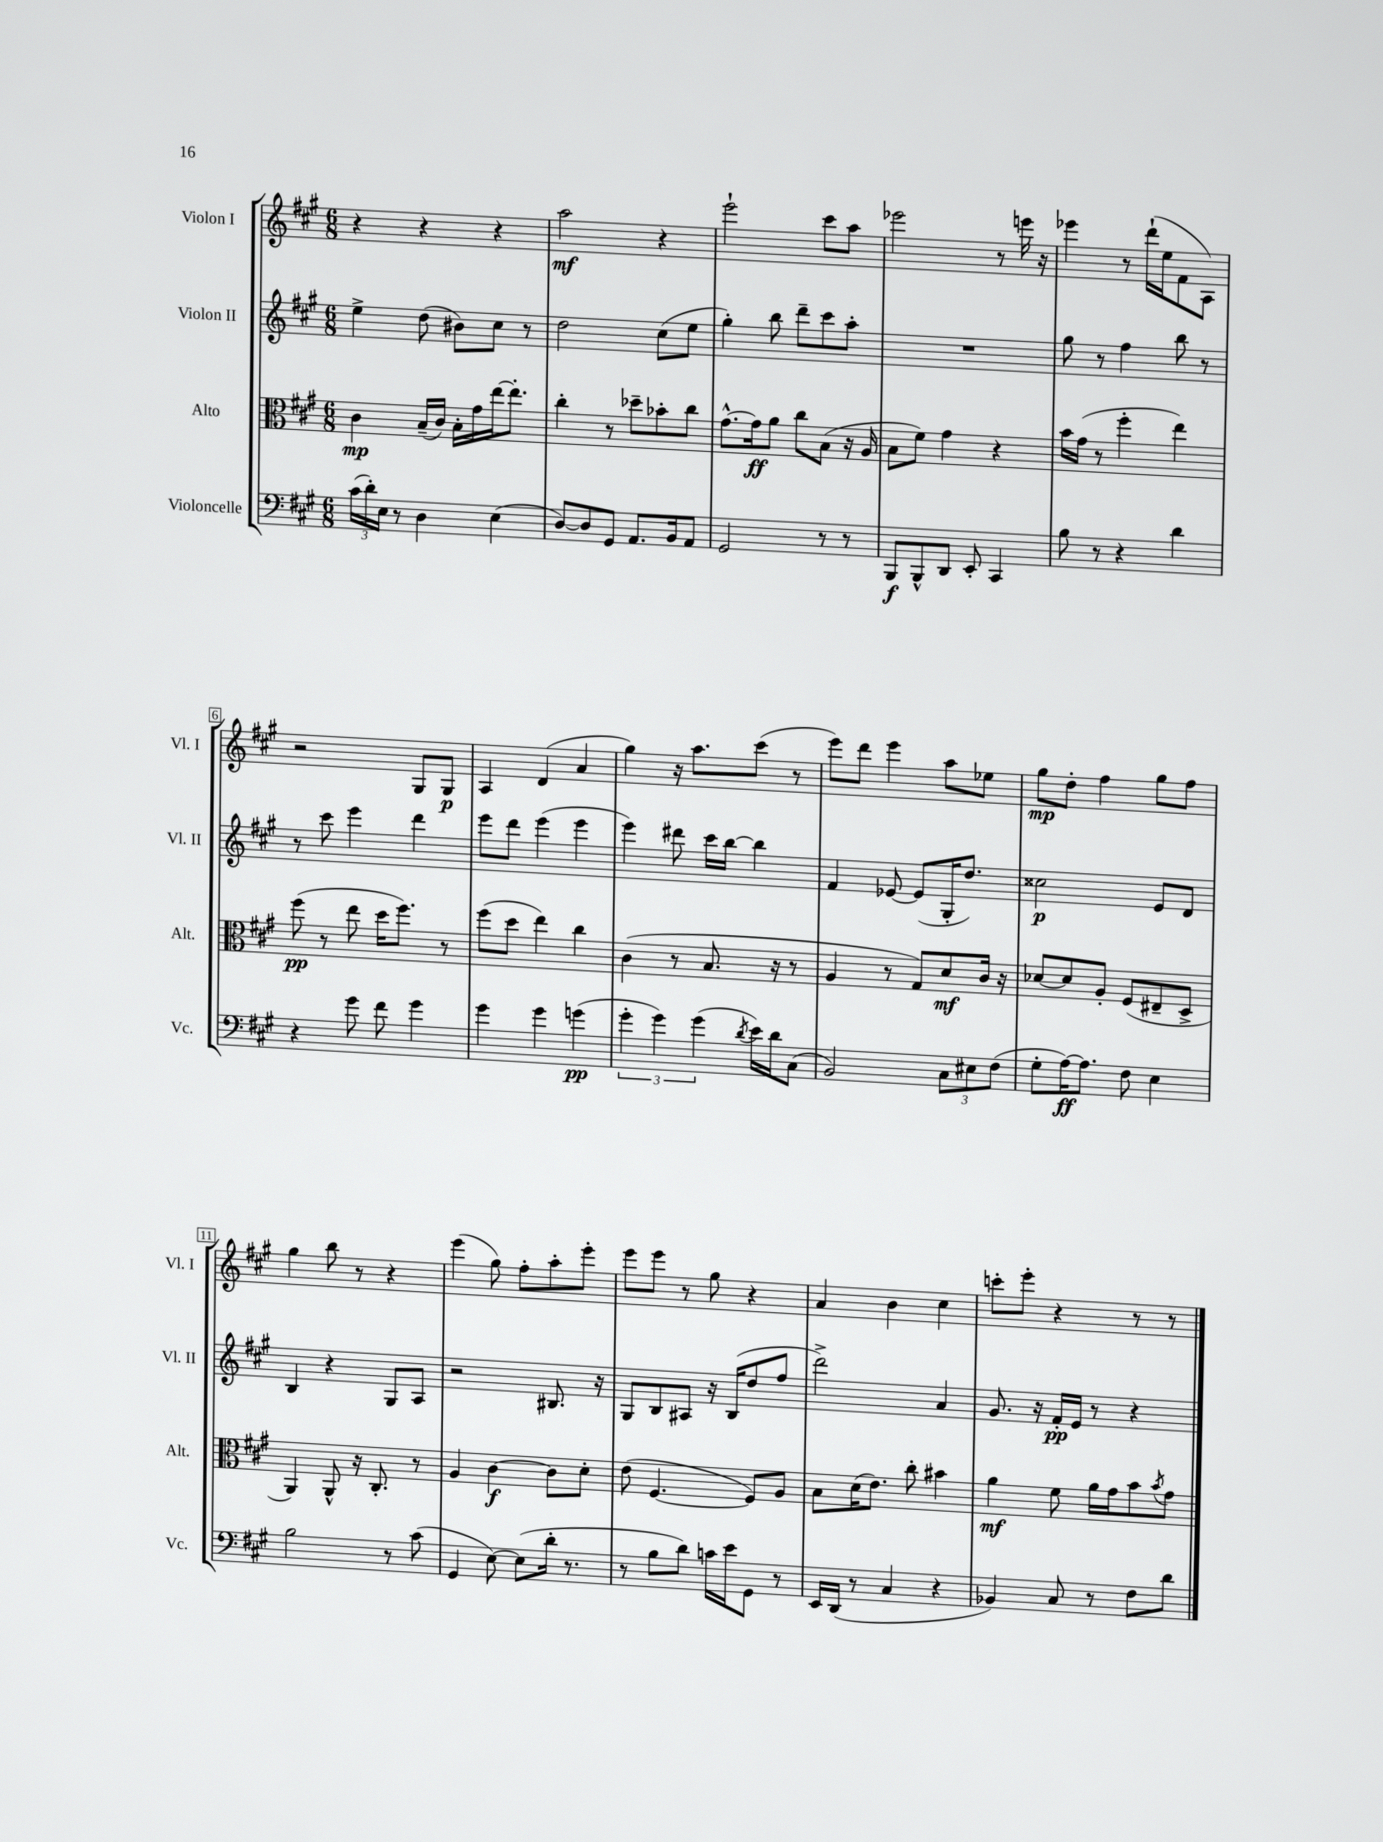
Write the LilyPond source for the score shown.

<<
\new StaffGroup <<
\new Staff = "s0" \with { instrumentName = "Violon I" shortInstrumentName = "Vl. I" } {
    \clef treble \key a \major \numericTimeSignature \time 6/8
    r4 r4 r4 |
    a''2\mf r4 |
    e'''2-! cis'''8 a''8 |
    ees'''2 r8 e'''16 r16 |
    ees'''4 r8 d'''16-!( e''16 fis'8 a8) |
    r2 gis8 gis8\p |
    a4 d'4( a'4 |
    gis''4) r16 a''8. cis'''8( r8 |
    e'''8) d'''8 e'''4 a''8 ees''8 |
    gis''8\mp d''8-. fis''4 gis''8 fis''8 |
    gis''4 b''8 r8 r4 |
    e'''4( gis''8) fis''8-. a''8-. e'''8-. |
    e'''8 e'''8 r8 gis''8 r4 |
    a'4 b'4 cis''4 |
    c'''8-. e'''8-. r4 r8 r8 \bar "|." |
}
\new Staff = "s1" \with { instrumentName = "Violon II" shortInstrumentName = "Vl. II" } {
    \clef treble \key a \major \numericTimeSignature \time 6/8
    e''4-> d''8( bis'8) cis''8 r8 |
    d''2 cis''8( e''8 |
    gis''4-.) b''8 d'''8-- cis'''8 a''8-. |
    R2. |
    gis''8 r8 fis''4 b''8 r8 |
    r8 cis'''8 e'''4 d'''4 |
    e'''8 d'''8 e'''4( e'''4 |
    e'''4) dis'''8 cis'''16 b''16~ b''4 |
    fis'4 ees'8~ ees'8( gis16-. d''8.) |
    cisis''2\p e'8 d'8 |
    b4 r4 gis8 a8 |
    r2 bis8. r16 |
    gis8 b8 ais8 r16 b16( d''8 fis''8 |
    d'''2->) a'4 |
    gis'8. r16 fis'16-.\pp e'16 r8 r4 \bar "|." |
}
\new Staff = "s2" \with { instrumentName = "Alto" shortInstrumentName = "Alt." } {
    \clef alto \key a \major \numericTimeSignature \time 6/8
    cis'4\mp b16--( cis'16) b16-. gis'16 e''16~ e''8.-. |
    cis''4-. r8 des''8-- bes'8-. cis''8 |
    gis'8.~-^ gis'16\ff a'8 cis''8 b8( r16 a16 |
    b8 fis'8) gis'4 r4 |
    b'16 gis'16( r8 fis''4-. e''4) |
    fis''8\pp( r8 e''8 d''16 fis''8.) r8 |
    fis''8( d''8 e''4) cis''4 |
    cis'4( r8 b8. r16 r8 |
    a4 r8 gis8) d'8\mf cis'16 r16 |
    des'8~ des'8 a8-. fis8( eis8-- d8-> |
    a,4) a,8-^ r16 cis8.-. r8 |
    a4 cis'4~\f cis'8 d'8-. |
    e'8( fis4.~ fis8) a8 |
    b8 d'16( e'8.) cis''8-. bis'4 |
    a'4\mf fis'8 a'16 gis'16 b'8 \acciaccatura { b'8 } gis'8 \bar "|." |
}
\new Staff = "s3" \with { instrumentName = "Violoncelle" shortInstrumentName = "Vc." } {
    \clef bass \key a \major \numericTimeSignature \time 6/8
    \tuplet 3/2 { cis'16( d'16-.) e16 } r8 d4 e4( |
    d8~) d8 gis,8 a,8. b,16 a,8 |
    gis,2 r8 r8 |
    b,,8\f b,,8-^ d,8 e,8-. cis,4 |
    b8 r8 r4 d'4 |
    r4 gis'8 fis'8 gis'4 |
    gis'4 gis'4 g'4\pp( |
    \tuplet 3/2 { gis'4-. gis'4) gis'4( } \acciaccatura { d'8 } e'16) d'16 cis8( |
    b,2) \tuplet 3/2 { cis8 eis8 fis8( } |
    gis8-. a16~\ff) a8. fis8 e4 |
    b2 r8 cis'8( |
    gis,4 e8~) e8( d'16-. r8. |
    r8 b8 d'8) c'16 e'16 gis,8 r8 |
    e,16 d,16( r8 cis4 r4 |
    bes,4) cis8 r8 fis8 d'8 \bar "|." |
}
>>
>>
\layout { \context { \Score \override BarNumber.stencil = #(make-stencil-boxer 0.1 0.3 ly:text-interface::print) } }
